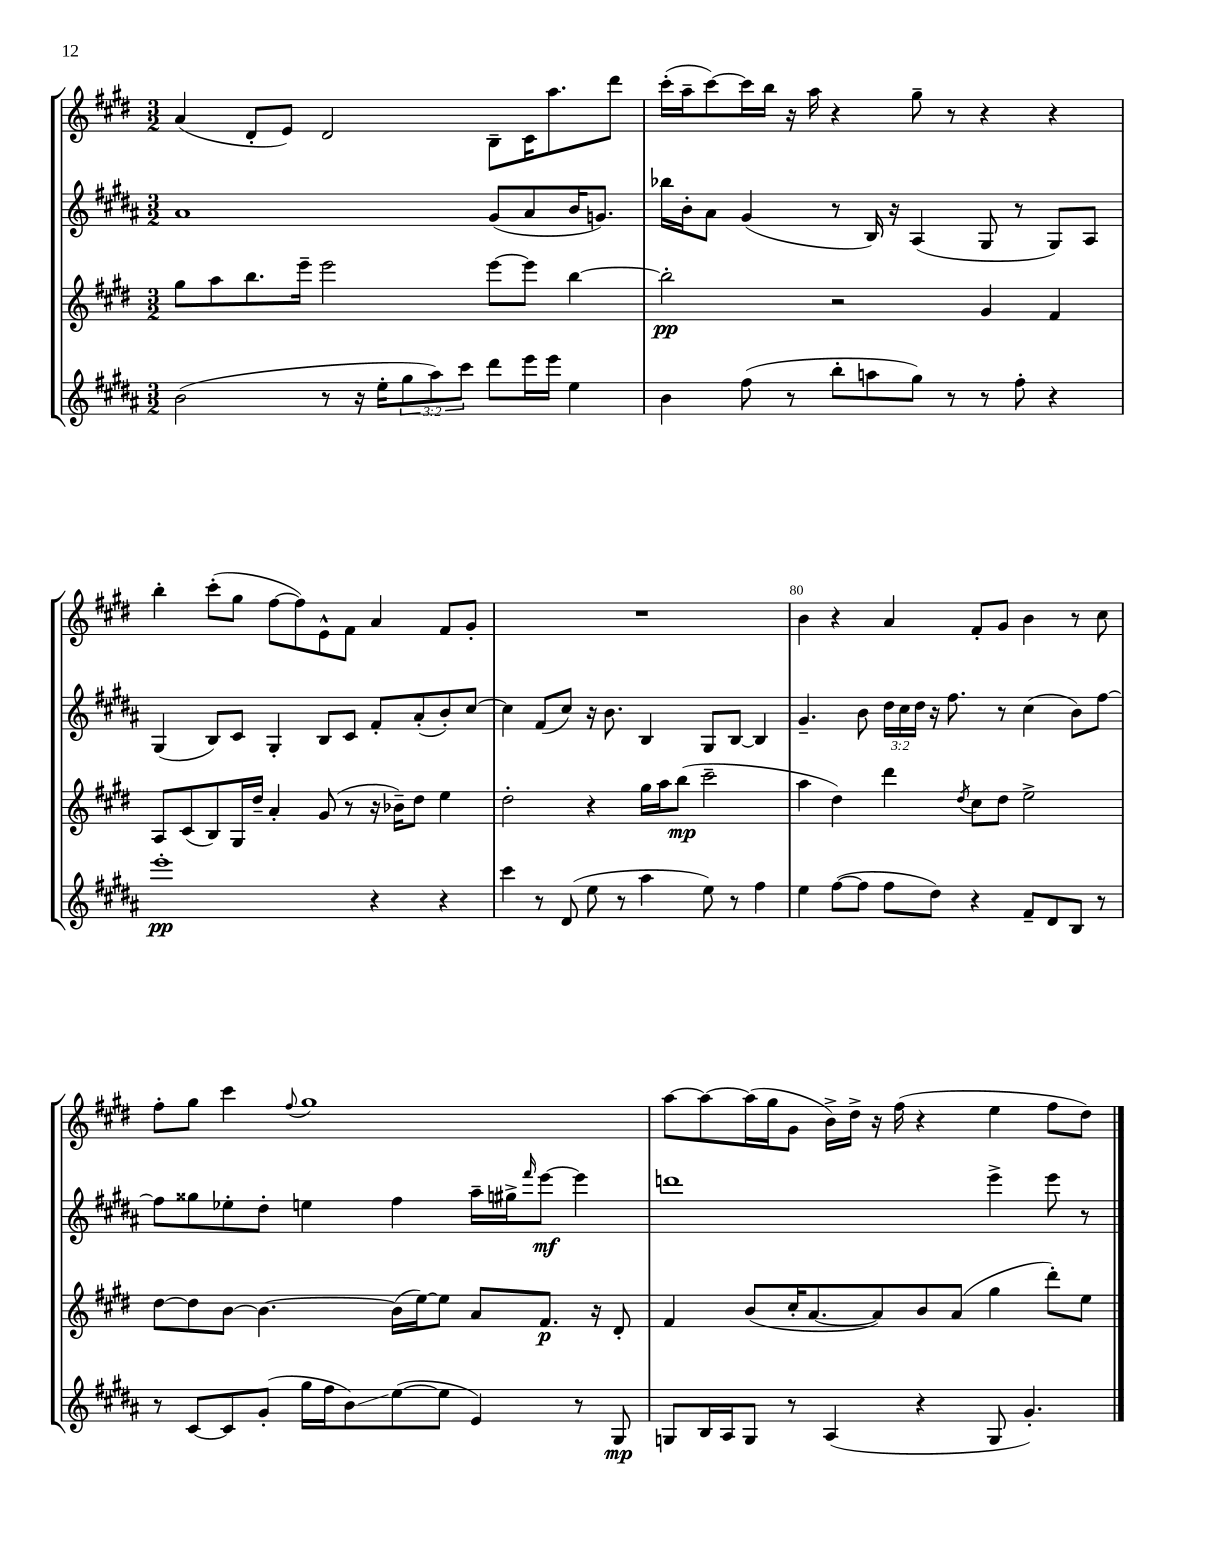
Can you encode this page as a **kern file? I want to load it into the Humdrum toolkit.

**kern	**kern	**kern	**kern
*staff4	*staff3	*staff2	*staff1
*clefG2	*clefG2	*clefG2	*clefG2
*k[f#c#g#d#a#]	*k[f#c#g#d#]	*k[f#c#g#d#a#]	*k[f#c#g#d#]
*M3/2	*M3/2	*M3/2	*M3/2
(2b	8gg#	1a#	(4a
.	8aa	.	.
.	8.bb	.	8d#'
.	.	.	8e)
.	16eee~	.	.
8r	2eee	.	2d#
16r	.	.	.
16ee'	.	.	.
12gg#	.	.	.
12aa#)	.	.	.
12ccc#	.	.	.
8ddd#	[8eee	(8g#	8B~
16eee	8eee]	8a#	16c#
16eee	.	.	8.aa
4ee	[4bb	16b	.
.	.	8.g)	.
.	.	.	8ddd#
=	=	=	=
4b	2bb']	16bb-	(16ccc#'
.	.	16b'	16aa~
.	.	8a#	[8ccc#)
(8ff#	.	(4g#	16ccc#]
.	.	.	16bb
8r	.	.	16r
.	.	.	16aa
8bb'	2r	8r	4r
8aa	.	16B)	.
.	.	16r	.
8gg#)	.	(4A#	8gg#~
8r	.	.	8r
8r	4g#	8G#	4r
8ff#'	.	8r	.
4r	4f#	8G#)	4r
.	.	8A#	.
=	=	=	=
1eee'	8A	(4G#	4bb'
.	(8c#	.	.
.	8B)	8B)	(8ccc#'
.	16G#	8c#	8gg#
.	16dd#~	.	.
.	4a'	4G#'	[8ff#
.	.	.	8ff#])
.	(8g#	8B	8e^^
.	8r	8c#	8f#
4r	16r	8f#'	4a
.	16b-~)	.	.
.	8dd#	(8a#'	.
4r	4ee	8b')	8f#
.	.	[8cc#	8g#'
=	=	=	=
4ccc#	2dd#'	4cc#]	1.r
8r	.	(8f#	.
(8d#	.	8cc#)	.
8ee	4r	16r	.
.	.	8.b	.
8r	.	.	.
4aa#	16gg#	4B	.
.	16aa	.	.
.	(8bb	.	.
8ee)	2ccc#~	8G#	.
8r	.	[8B	.
4ff#	.	4B]	.
=	=	=	=
4ee	4aa	4.g#~	4b
([8ff#	4dd#)	.	4r
8ff#]	.	8b	.
8ff#	4ddd#	24dd#	4a
.	.	24cc#	.
.	.	24dd#	.
8dd#)	.	16r	.
.	.	8.ff#	.
.	8qdd#	.	.
4r	8cc#	.	8f#'
.	8dd#	8r	8g#
8f#~	2ee^	(4cc#	4b
8d#	.	.	.
8B	.	8b)	8r
8r	.	[8ff#	8cc#
=	=	=	=
8r	[8dd#	8ff#]	8ff#'
[8c#	8dd#]	8gg##	8gg#
8c#]	[8b	8ee-'	4ccc#
(8g#'	4.b_	8dd#'	.
.	.	.	8qqff#
16gg#	.	4ee	1gg#
16ff#	.	.	.
8b)	.	.	.
([8ee	(16b]	4ff#	.
.	[16ee)	.	.
8ee]	8ee]	.	.
4e)	8a	16aa#~	.
.	.	16gg#^	.
.	.	16qqfff#	.
.	8.f#	[8eee	.
8r	.	4eee]	.
.	16r	.	.
8G#	8d#'	.	.
=	=	=	=
8G	4f#	1ddd	[8aa
16B	.	.	8aa_
16A#	.	.	.
8G	(8b	.	(16aa]
.	.	.	16gg#
8r	16cc#'	.	8g#
.	[8.a	.	.
(4A#	.	.	16b^)
.	.	.	16dd#^
.	8a])	.	16r
.	.	.	(16ff#
4r	8b	.	4r
.	(8a	.	.
8G	4gg#	4eee^	4ee
4.g#')	.	.	.
.	8ddd#')	8eee	8ff#
.	8ee	8r	8dd#)
==	==	==	==
*-	*-	*-	*-
